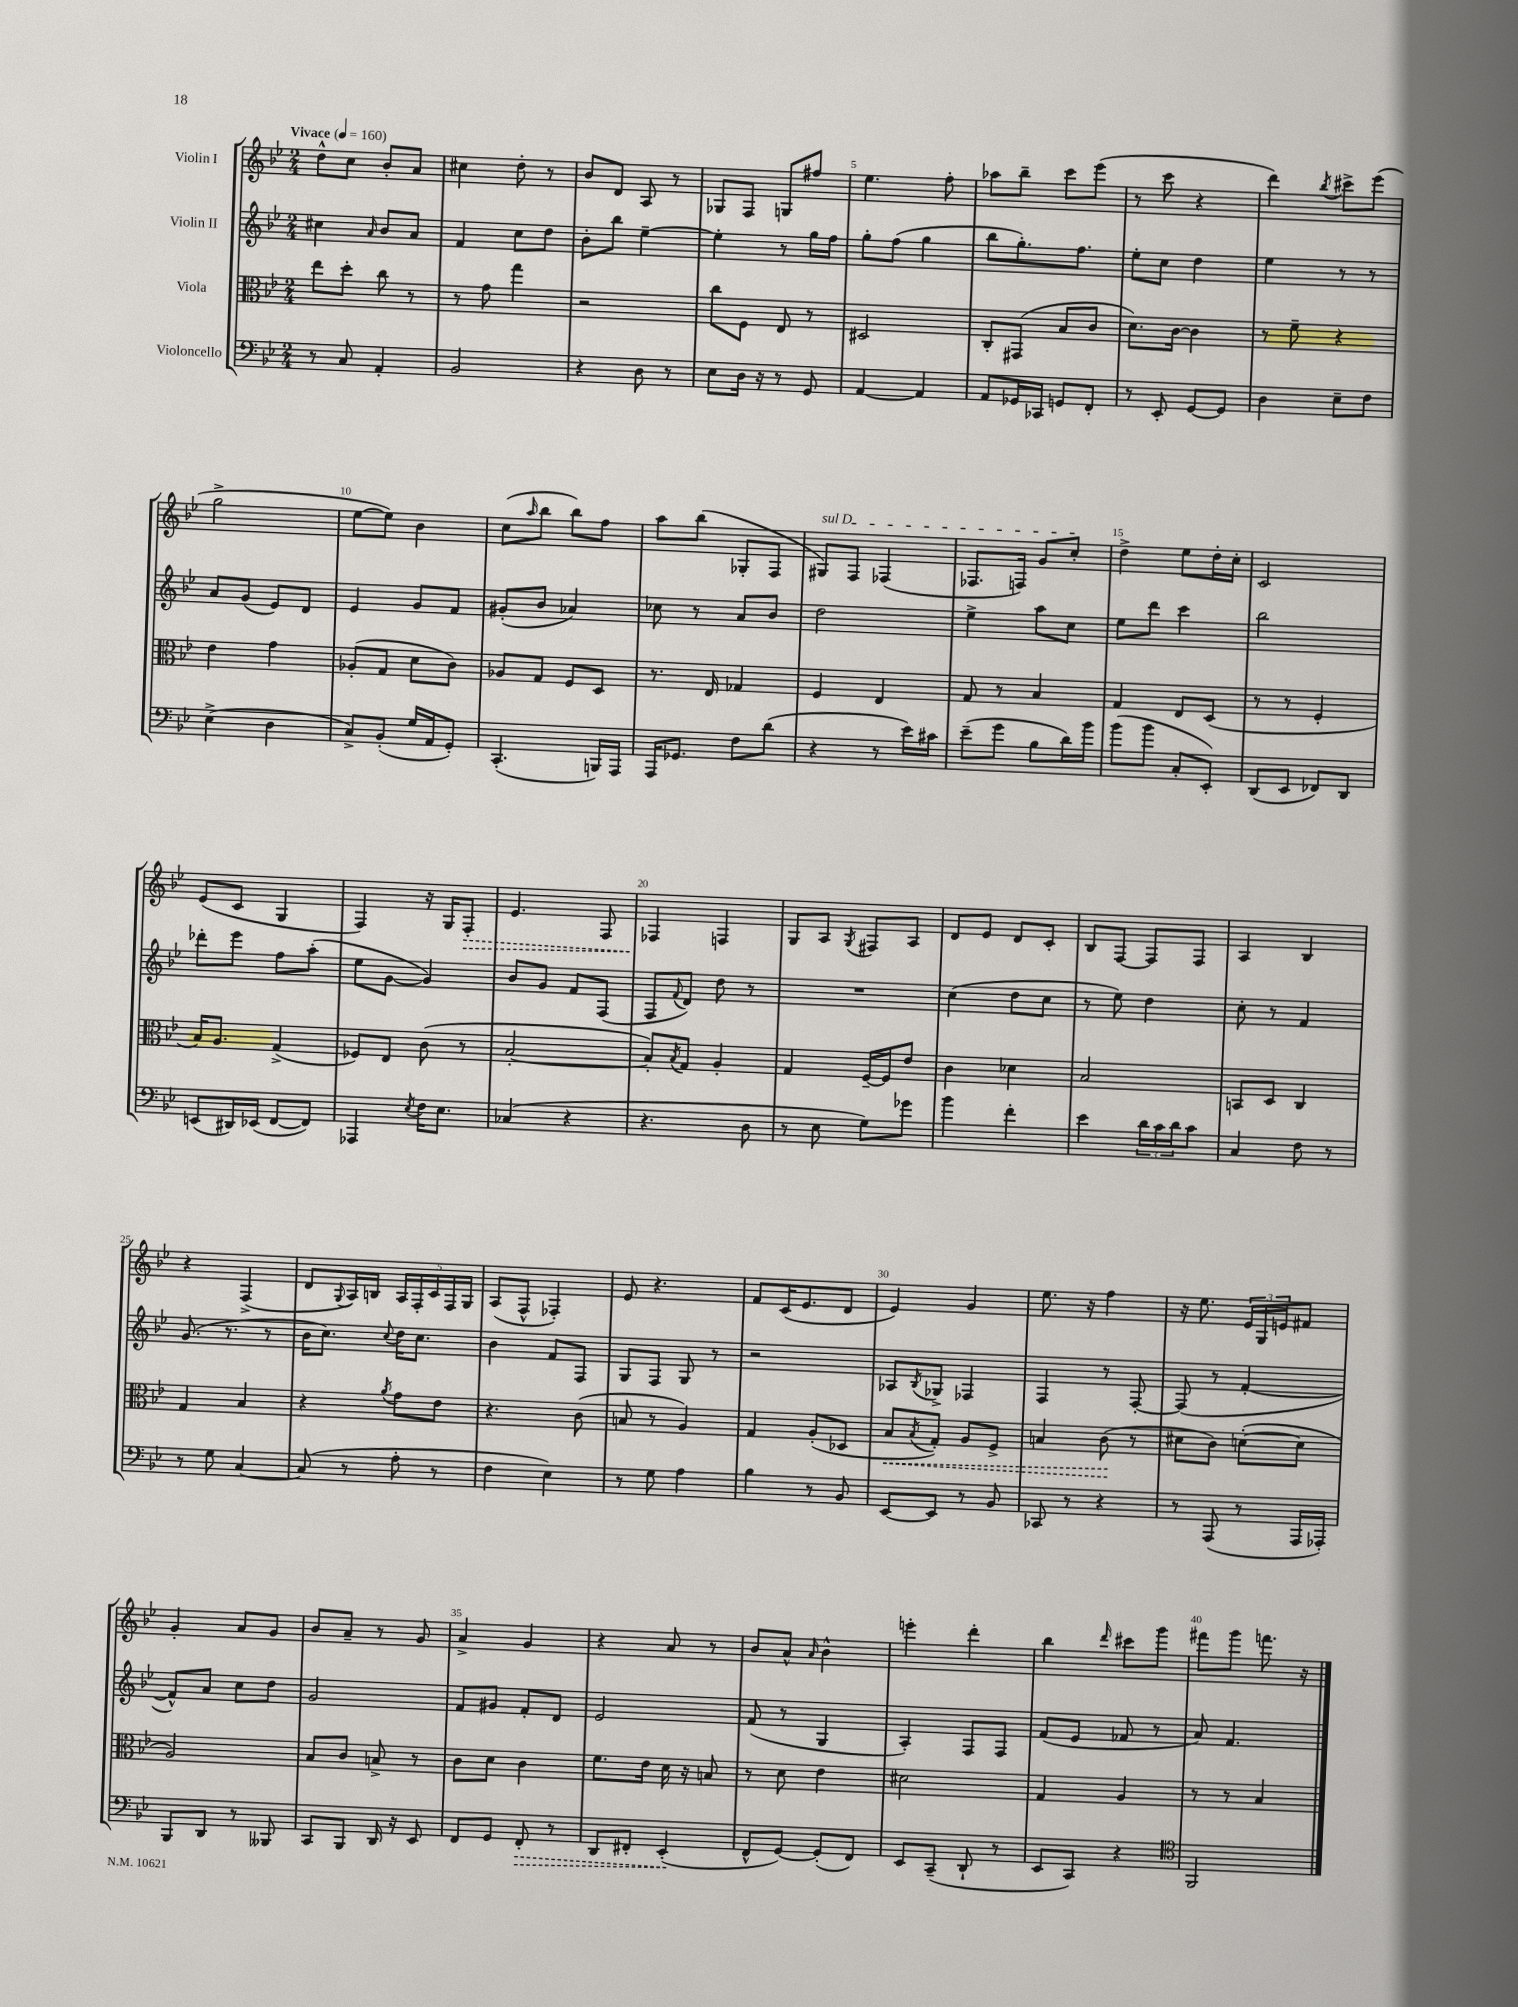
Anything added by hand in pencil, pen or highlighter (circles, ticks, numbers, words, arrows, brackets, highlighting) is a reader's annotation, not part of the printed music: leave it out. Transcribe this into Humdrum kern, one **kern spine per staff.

**kern	**dynam	**kern	**dynam	**kern	**kern	**dynam
*part4	*part4	*part3	*part3	*part2	*part1	*part1
*staff4	*staff4	*staff3	*staff3	*staff2	*staff1	*staff1
*I"Violoncello	*	*I"Viola	*	*I"Violin II	*I"Violin I	*
*clefF4	*	*clefC3	*	*clefG2	*clefG2	*
*k[b-e-]	*	*k[b-e-]	*	*k[b-e-]	*k[b-e-]	*
*M2/4	*	*M2/4	*	*M2/4	*M2/4	*
*MM160	*	*MM160	*	*MM160	*MM160	*
=1	=1	=1	=1	=1	=1	=1
!	!	!	!	!	!LO:TX:a:B:t=Vivace	!
8r	.	8ee-\L	.	4cc#X\	8dd^^\L	.
8C/	.	8dd'\J	.	.	8cc\J	.
.	.	.	.	16qqa/	.	.
4AA'/	.	8cc\	.	8b-/L	8b-'/L	.
.	.	8r	.	8a/J	8a/J	.
=2	=2	=2	=2	=2	=2	=2
2BB-/	.	8r	.	4f/	4cc#X\	.
.	.	8g\	.	.	.	.
.	.	4gg\	.	8cc\L	8dd'\	.
.	.	.	.	8dd\J	8r	.
=3	=3	=3	=3	=3	=3	=3
4r	.	2r	.	8b-'\L	8b-/L	.
.	.	.	.	8bb-\J	8d/J	.
8D\	.	.	.	[4ee-~\	8A/	.
8r	.	.	.	.	8r	.
=4	=4	=4	=4	=4	=4	=4
8E-\L	.	8cc\L	.	4ee-'\]	8G-X/L	.
16D\Jk	.	8F\J	.	.	8F/J	.
16r	.	.	.	.	.	.
8r	.	8E-/	.	8r	8Gn/L	.
8GG/	.	8r	.	16gg\LL	8ff#X/J	.
.	.	.	.	16ff\JJ	.	.
=5	=5	=5	=5	=5	=5	=5
[4AA/	.	2D#X/	.	8gg'\L	4.ee-\	.
.	.	.	.	(8ff\J	.	.
4AA/]	.	.	.	4gg\	.	.
.	.	.	.	.	8ff'\	.
=6	=6	=6	=6	=6	=6	=6
8AA/L	.	8C'/L	.	8bb-\L	8aa-X\L	.
16GG-X/L	.	(8GG#X/J	.	8.gg'\)	8bb-~\J	.
16CC-X/JJ	.	.	.	.	.	.
8GGn/L	.	8B-/L	.	.	8ccc\L	.
.	.	.	.	8.ff\J	.	.
8FF'/J	.	8c/J	.	.	(8eee-\J	.
=7	=7	=7	=7	=7	=7	=7
8r	.	8.d\L)	.	8ee-'\L	8r	.
8EE-'/	.	.	.	8cc\J	8ccc\	.
.	.	[16c\Jk	.	.	.	.
[8GG/L	.	4c\]	.	4dd\	4r	.
8GG/J]	.	.	.	.	.	.
=8	=8	=8	=8	=8	=8	=8
4D\	.	8r	.	4ee-\	4ddd\)	.
.	.	8f~\	.	.	.	.
.	.	.	.	.	8qbb-/	.
8E-~\L	.	4r	.	8r	8ccc#X^\L	.
8F\J	.	.	.	8r	(8eee-\J	.
!!LO:LB:g=z
=9	=9	=9	=9	=9	=9	=9
(4E-^\	.	4e-\	.	8a/L	2gg^\	.
.	.	.	.	(8g/J	.	.
4D\	.	4g\	.	8e-/L)	.	.
.	.	.	.	8d/J	.	.
=10	=10	=10	=10	=10	=10	=10
8C^/L)	.	(8A-X'/L	.	4e-/	[8ee-\L	.
(8BB-'/J	.	8G/J	.	.	8ee-\J])	.
16G/LL	.	8d\L	.	8g/L	4b-\	.
16AA/J	.	.	.	.	.	.
8GG'/J)	.	8c\J)	.	8f/J	.	.
=11	=11	=11	=11	=11	=11	=11
(4.CC'/	.	8A-X/L	.	(8g#X'/L	(8cc\L	.
.	.	.	.	.	16qqaa/	.
.	.	8G/J	.	8b-/J	8bb-\J	.
.	.	8F/L	.	4a-X/)	8bb-\L)	.
16BBBn/LL)	.	8D/J	.	.	8ff\J	.
16AAA/JJ	.	.	.	.	.	.
=12	=12	=12	=12	=12	=12	=12
16AAA/KL	.	8.r	.	8cc-X\	8aa\L	.
8.GG-X/J	.	.	.	.	.	.
.	.	.	.	8r	(8bb-\J	.
.	.	16E-/	.	.	.	.
8F\L	.	4G-X/	.	8a/L	8G-X'/L	.
(8d\J	.	.	.	8b-/J	8F/J	.
=13	=13	=13	=13	=13	=13	=13
!	!	!	!	!	!LO:TX:a:i:t=sul D	!
4r	.	4F/	.	2dd\	8G#X/L)	.
.	.	.	.	.	8F/J	.
8r	.	4E-/	.	.	(4F-X/	.
16e-\LL)	.	.	.	.	.	.
16c#X\JJ	.	.	.	.	.	.
=14	=14	=14	=14	=14	=14	=14
(8e-~\L	.	8G/	.	4ee-^\	8.F-X/L	.
8g\J	.	8r	.	.	.	.
.	.	.	.	.	16Fn/Jk)	.
8B-\L	.	4B-/	.	8aa\L	8g/L	.
16d\L)	.	.	.	8cc\J	8cc'/J	.
16b-\JJ	.	.	.	.	.	.
=15	=15	=15	=15	=15	=15	=15
(8b-\L	.	4G/	.	8ee-\L	4dd^\	.
8b-\J	.	.	.	8ddd\J	.	.
8C'/L	.	8E-/L	.	4ccc\	8ee-\L	.
8EE-'/J)	.	(8D/J	.	.	16dd'\L	.
.	.	.	.	.	16cc'\JJ	.
=16	=16	=16	=16	=16	=16	=16
(8DD/L	.	8r	.	2bb-\	2c/	.
8EE-/J	.	8r	.	.	.	.
8FF-X/L)	.	4F'/	.	.	.	.
8DD/J	.	.	.	.	.	.
!!LO:LB:g=z
=17	=17	=17	=17	=17	=17	=17
(8EEn/L	.	16B-/KL)	.	8ddd-X'\L	(8e-/L	.
.	.	8.A/J	.	.	.	.
16DD#X/L)	.	.	.	8eee-\J	8c/J	.
(16EE-X/JJ	.	.	.	.	.	.
[8FF/L	.	(4G^/	.	8ff\L	4G/	.
8FF/J])	.	.	.	(8aa'\J	.	.
=18	=18	=18	=18	=18	=18	=18
4AAA-X/	.	8F-X/L)	.	8ee-\L	4F/)	.
.	.	8E-/J	.	[8g\J	.	.
8qE-/	.	.	.	.	.	.
16F\KL	.	(8c\	.	4g/])	16r	.
8.E-\J	.	.	.	.	16G/KL	.
!	!	!	!	!	!	!LO:HP:b
.	.	8r	.	.	8F'/J	>
=19	=19	=19	=19	=19	=19	=19
(4C-X/	.	[2B-'/	.	8b-/L	4.e-/	.
.	.	.	.	8g/J	.	.
4r	.	.	.	8f/L	.	.
.	.	.	.	(8F/J	8F/	.
=20	=20	=20	=20	=20	=20	=20
4.r	.	8B-'/L])	.	8F/L	4F-X/	.
.	.	8qB-/	.	8qqf/	.	.
.	.	8G/J	.	8d/J)	.	.
.	.	4A'/	.	8dd\	4Fn/	]
8D\	.	.	.	8r	.	.
=21	=21	=21	=21	=21	=21	=21
8r	.	4G/	.	2r	8G/L	.
8E-\	.	.	.	.	8A/J	.
.	.	.	.	.	8qG/	.
8G\L)	.	[16F~/LL	.	.	8F#X/L	.
.	.	16F/J]	.	.	.	.
8g-X\J	.	8e-/J	.	.	8A/J	.
=22	=22	=22	=22	=22	=22	=22
4b-\	.	4c\	.	(4cc\	8d/L	.
.	.	.	.	.	8e-/J	.
4f'\	.	4d-X\	.	8dd\L	8d/L	.
.	.	.	.	8cc\J	8c'/J	.
=23	=23	=23	=23	=23	=23	=23
4e-\	.	2B-/	.	8r	8B-/L	.
.	.	.	.	8ee-\)	[8F/J	.
24d\LL	.	.	.	4dd\	8F/L]	.
24c\	.	.	.	.	.	.
24d\J	.	.	.	.	.	.
8c\J	.	.	.	.	8F/J	.
=24	=24	=24	=24	=24	=24	=24
4C/	.	8BBn/L	.	8cc'\	4A/	.
.	.	8D/J	.	8r	.	.
8F\	.	4C/	.	4f/	4B-/	.
8r	.	.	.	.	.	.
!!LO:LB:g=z
=25	=25	=25	=25	=25	=25	=25
8r	.	4G/	.	(8.g/	4r	.
8G\	.	.	.	.	.	.
.	.	.	.	8.r	.	.
[4C/	.	4B-/	.	.	(4F^/	.
.	.	.	.	8r	.	.
=26	=26	=26	=26	=26	=26	=26
(8C/]	.	4r	.	16b-\KL	8d/L	.
.	.	.	.	8.cc\J)	.	.
.	.	.	.	.	8qqG/	.
8r	.	.	.	.	16A/L)	.
.	.	.	.	.	16Bn/JJ	.
.	.	8qa/	.	8qqcc/	.	.
8A'\	.	8g\L	.	16dd\KL	20A/LL	.
.	.	.	.	.	20F'/	.
.	.	.	.	8.cc\J	.	.
.	.	.	.	.	20c/	.
8r	.	8e-\J	.	.	.	.
.	.	.	.	.	20F/	.
.	.	.	.	.	20G/JJ	.
=27	=27	=27	=27	=27	=27	=27
4F\	.	4.r	.	4b-\	(8A/L	.
.	.	.	.	.	8F^^/J	.
4E-\)	.	.	.	8f/L	4F-X'/)	.
.	.	(8c\	.	8F/J	.	.
=28	=28	=28	=28	=28	=28	=28
8r	.	8Bn/	.	8G/L	8e-/	.
8G\	.	8r	.	8F/J	4.r	.
4A\	.	4A/)	.	8G/	.	.
.	.	.	.	8r	.	.
=29	=29	=29	=29	=29	=29	=29
4B-\	.	4G/	.	2r	8f/L	.
.	.	.	.	.	(16c/K	.
.	.	.	.	.	8.e-/	.
8r	.	(8A'/L	.	.	.	.
8BB-/	.	8D-X/J	.	.	8d/J	.
=30	=30	=30	=30	=30	=30	=30
!	!	!	!LO:HP:b	!	!	!
[8EE-/L	.	8B-/L	<	8A-X/L	4e-/)	.
.	.	8qB-/	.	8qB-/	.	.
8EE-/J]	.	8G'/J)	.	8G-X^/J	.	.
8r	.	8A/L	.	4F-X/	4g/	.
8BB-/	.	8F^/J	.	.	.	.
=31	=31	=31	=31	=31	=31	=31
8CC-X/	.	4Bn/	.	4F/	8.ee-\	.
8r	.	.	.	.	.	.
.	.	.	.	.	16r	.
4r	.	(8c\	.	8r	4ff\	.
.	.	8r	[	[8F'/	.	.
=32	=32	=32	=32	=32	=32	=32
8r	.	8d#X\L	.	(8F/]	16r	.
.	.	.	.	.	8.ee-\	.
(8AAA/	.	8c\J)	.	8r	.	.
8r	.	([8dn'\L	.	[4f'/	24e-/LL	.
.	.	.	.	.	24G/	.
.	.	.	.	.	24en/J	.
16AAA/LL	.	8d\J]	.	.	8f#X/J	.
16AAA-X'/JJ)	.	.	.	.	.	.
!!LO:LB:g=z
=33	=33	=33	=33	=33	=33	=33
8BBB-/L	.	2A/)	.	8f^^/L])	4g'/	.
8DD/J	.	.	.	8a/J	.	.
8r	.	.	.	8cc\L	8a/L	.
8BBB--X/	.	.	.	8dd\J	8g/J	.
=34	=34	=34	=34	=34	=34	=34
8CC/L	.	8B-/L	.	2g/	8b-/L	.
8BBB-/J	.	8c/J	.	.	8a~/J	.
16DD/	.	8Bn^/	.	.	8r	.
16r	.	.	.	.	.	.
8EE-/	.	8r	.	.	8g/	.
=35	=35	=35	=35	=35	=35	=35
8FF/L	.	8c\L	.	8f/L	4a^/	.
8GG/J	.	8d\J	.	8g#X/J	.	.
!	!LO:HP:b	!	!	!	!	!
8FF'/	>	4c\	.	8f'/L	4g/	.
8r	.	.	.	8d/J	.	.
=36	=36	=36	=36	=36	=36	=36
8DD/L	.	8.f\L	.	2e-/	4r	.
8FF#X'/J	.	.	.	.	.	.
.	.	16e-\Jk	.	.	.	.
(4EE-'/	.	16d\	.	.	8a/	.
.	.	16r	.	.	.	.
.	.	8Bn/	.	.	8r	.
.	]	.	.	.	.	.
=37	=37	=37	=37	=37	=37	=37
8FF^^/L	.	8r	.	(8f/	8b-/L	.
[8GG/J)	.	8d\	.	8r	8a^^/J	.
.	.	.	.	.	16qqa/	.
(8GG'/L]	.	4e-\	.	4G/	4b-^^\	.
8FF/J)	.	.	.	.	.	.
=38	=38	=38	=38	=38	=38	=38
8EE-/L	.	2d#X\	.	4A'/)	4eeen'\	.
(8CC~/J	.	.	.	.	.	.
8DD`/	.	.	.	8F/L	4ddd'\	.
8r	.	.	.	8F/J	.	.
=39	=39	=39	=39	=39	=39	=39
8EE-/L	.	4G/	.	(8f/L	4bb-\	.
8CC/J)	.	.	.	8e-/J	.	.
.	.	.	.	.	16qqddd/	.
4r	.	4A/	.	8f-X/	8ccc#X\L	.
.	.	.	.	8r	8ggg\J	.
=40	=40	=40	=40	=40	=40	=40
*clefC4	*	*	*	*	*	*
2FF/	.	8r	.	8a/)	8fff#X\L	.
.	.	8r	.	4.f/	8ggg\J	.
.	.	4B-/	.	.	8.fffn\	.
.	.	.	.	.	16r	.
==	==	==	==	==	==	==
*-	*-	*-	*-	*-	*-	*-
